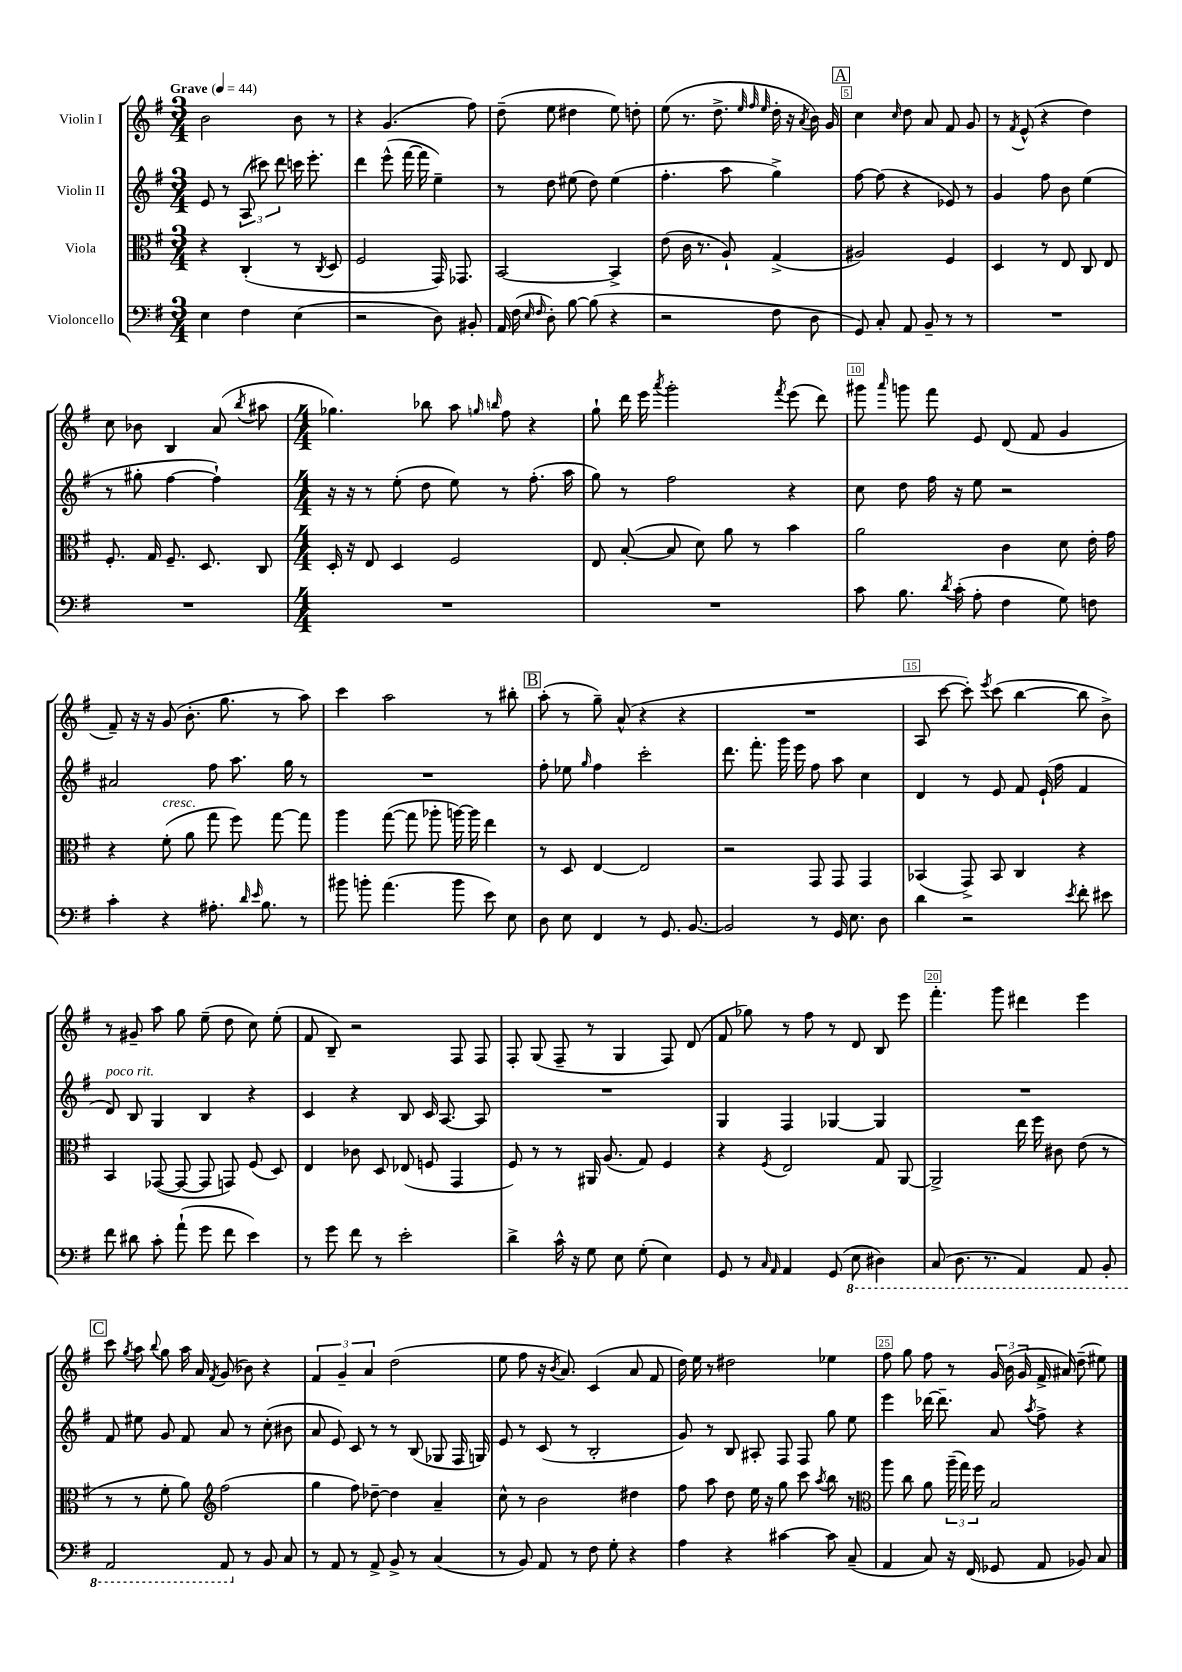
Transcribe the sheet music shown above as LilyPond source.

<<
\new StaffGroup <<
\new Staff = "s0" \with { instrumentName = "Violin I" } {
    \clef treble \key g \major \numericTimeSignature \time 3/4 \tempo "Grave" 4 = 44
    \autoBeamOff b'2 b'8 r8 |
    r4 g'4.( fis''8) |
    d''8--( e''8 dis''4 e''8) d''8-. |
    e''8( r8. d''8.-> \grace { e''32 fis''32 e''32 } d''16-. r16 \acciaccatura { a'8 } b'16) g'16 |
    \mark \markup { \box "A" } c''4 \grace { c''16 } d''8 a'8 fis'8 g'8 |
    r8 \acciaccatura { fis'8 } e'8-^( r4 d''4) |
    c''8 bes'8 b4 a'8( \acciaccatura { b''8 } ais''8 |
    \numericTimeSignature \time 4/4 ges''4.) bes''8 a''8 \grace { g''16 b''16 } fis''8 r4 |
    g''8-! d'''16 e'''16 \acciaccatura { a'''8 } g'''2-. \acciaccatura { fis'''8 } e'''8( d'''8) |
    gis'''8 \grace { a'''16 } g'''8 fis'''8 e'8 d'8( fis'8 g'4 |
    fis'8--) r16 r16 g'8( b'8.-. g''8. r8 a''8) |
    c'''4 a''2 r8 bis''8-. |
    \mark \markup { \box "B" } a''8-.( r8 g''8--) a'8-^( r4 r4 |
    R1 |
    a8 c'''8~ c'''8-.) \acciaccatura { e'''8 } c'''8( b''4~ b''8 b'8->) |
    r8 gis'8-- a''8 g''8 e''8--( d''8 c''8) e''8-.( |
    fis'8 b8--) r2 fis8 fis8 |
    fis8-. g8( fis8-- r8 g4 fis8) d'8( |
    fis'8 ges''8) r8 fis''8 r8 d'8 b8 e'''8 |
    fis'''4.-. g'''8 dis'''4 e'''4 |
    \mark \markup { \box "C" } c'''8 \acciaccatura { g''8 } a''8 \appoggiatura { b''8 } g''8 a''16 a'16 \acciaccatura { fis'8 } g'8( bes'8) r4 |
    \tuplet 3/2 { fis'4 g'4-- a'4 } d''2( |
    e''8 fis''8 r16 \acciaccatura { b'8 } a'8.) c'4( a'8 fis'8 |
    d''16) e''16 r8 dis''2 ees''4 |
    fis''8 g''8 fis''8 r8 \tuplet 3/2 { g'16 b'16( g'16 } fis'16-> ais'16) d''8--( eis''8) \bar "|." |
}
\new Staff = "s1" \with { instrumentName = "Violin II" } {
    \clef treble \key g \major \numericTimeSignature \time 3/4
    \autoBeamOff e'8 r8 \tuplet 3/2 { a8( cis'''8) d'''8 } c'''16 e'''8.-. |
    d'''4 e'''8-^( fis'''16~ fis'''16 e''4--) |
    r8 d''8 eis''8( d''8) eis''4( |
    fis''4.-. a''8 g''4->) |
    \mark \markup { \box "A" } fis''8~ fis''8( r4 ees'8) r8 |
    g'4 fis''8 b'8 e''4( |
    r8 gis''8-. fis''4~ fis''4-!) |
    \numericTimeSignature \time 4/4 r16 r16 r8 e''8-.( d''8 e''8) r8 fis''8.-.( a''16 |
    g''8) r8 fis''2 r4 |
    c''8 d''8 fis''16 r16 e''8 r2 |
    ais'2 fis''8 a''8. g''16 r8 |
    R1 |
    \mark \markup { \box "B" } fis''8-. ees''8 \grace { g''16 } fis''4 c'''2-. |
    d'''8. fis'''8.-. g'''16 e'''16 fis''8 a''8 c''4 |
    d'4 r8 e'8 fis'8 e'16-!( fis''16 fis'4 |
    d'8^\markup { \italic "poco rit." }) b8 g4 b4 r4 |
    c'4 r4 b8 c'16 a8.~ a8 |
    R1 |
    g4 fis4 ges4~ ges4 |
    R1 |
    \mark \markup { \box "C" } fis'8 eis''8 g'8 fis'8 a'8 r8 c''8-.( bis'8 |
    a'8 e'8) c'8 r8 r8 b8( ges8 fis16 g16) |
    e'8 r8 c'8( r8 b2-. |
    g'8) r8 b8 ais8-. fis8 fis8 g''8 e''8 |
    e'''4 des'''16~ des'''8.-- a'8 \acciaccatura { a''8 } fis''8-> r4 \bar "|." |
}
\new Staff = "s2" \with { instrumentName = "Viola" } {
    \clef alto \key g \major \numericTimeSignature \time 3/4
    \autoBeamOff r4 c4-.( r8 \acciaccatura { c8 } d8 |
    fis2 g,16) ges,8. |
    b,2~ b,4-> |
    e'8( c'16 r8. a8-!) g4->( |
    \mark \markup { \box "A" } ais2) fis4 |
    d4 r8 e8 c8 e8 |
    fis8.-. g16 fis8.-- d8. c8 |
    \numericTimeSignature \time 4/4 d16-. r16 e8 d4 fis2 |
    e8 b8~-.( b8 d'8) a'8 r8 b'4 |
    a'2 c'4 d'8 e'16-. g'16 |
    r4 fis'8-.^\markup { \italic "cresc." }( a'8 g''8 fis''8) g''8~ g''8 |
    a''4 g''8~( g''8 aes''8-. a''16~) a''16 e''4 |
    \mark \markup { \box "B" } r8 d8 e4~ e2 |
    r2 g,8 g,8 g,4 |
    bes,4( g,8->) bes,8 c4 r4 |
    b,4 ges,8~( ges,8~ ges,8 g,8) fis8( d8) |
    e4 ces'8 d8 ees8( f8 g,4 |
    fis8) r8 r8 ais,16 a8.( g8) fis4 |
    r4 \acciaccatura { fis8 } e2 g8 a,8~ |
    a,2-> e''16 fis''16 cis'8 e'8( r8 |
    \mark \markup { \box "C" } r8 r8 fis'8-. a'8) \clef treble fis''2( |
    g''4 fis''8) des''8~-- des''4 a'4-- |
    c''8-^ r8 b'2 dis''4 |
    fis''8 a''8 d''8 e''16 r16 g''8 c'''8 \acciaccatura { a''8 } b''8 r8 |
    \clef alto a''8 c''8 a'8 \tuplet 3/2 { a''16--( g''16) fis''16 } b2 \bar "|." |
}
\new Staff = "s3" \with { instrumentName = "Violoncello" } {
    \clef bass \key g \major \numericTimeSignature \time 3/4
    \autoBeamOff e4 fis4 e4( |
    r2 d8) bis,8-. |
    a,16 fis16( \grace { e16 fis16 } d8-.) b8~ b8( r4 |
    r2 fis8 d8 |
    \mark \markup { \box "A" } g,8) c8-. a,8 b,8-- r8 r8 |
    R2. |
    R2. |
    \numericTimeSignature \time 4/4 R1 |
    R1 |
    c'8 b8. \acciaccatura { d'8 } c'16-.( a8-. fis4 g8) f8 |
    c'4-. r4 ais8.-. \grace { d'16 e'16 } b8. r8 |
    bis'8 b'8-. a'4.( b'8 e'8) e8 |
    \mark \markup { \box "B" } d8 e8 fis,4 r8 g,8. b,8.~ |
    b,2 r8 g,16 e8. d8 |
    d'4 r2 \acciaccatura { e'8 } fis'8-. eis'8 |
    fis'8 dis'8 c'8-. a'8-!( g'8 fis'8 e'4) |
    r8 g'8 fis'8 r8 e'2-. |
    d'4-> c'16-^ r16 g8 e8 g8-.( e4) |
    g,8 r8 \grace { c16 a,16 } a,4 g,8( \ottava #-1 e,8 dis,4) |
    c,8( d,8. r8. a,,4) a,,8 b,,8-. |
    \mark \markup { \box "C" } a,,2 a,,8 \ottava #0 r8 b,8 c8 |
    r8 a,8 r8 a,8-> b,8-> r8 c4( |
    r8 b,8) a,8 r8 fis8 g8-. r4 |
    a4 r4 cis'4~ cis'8 c8--( |
    a,4 c8) r16 fis,16( ges,8 a,8 bes,8) c8 \bar "|." |
}
>>
>>
\layout { \context { \Score \override BarNumber.break-visibility = ##(#f #t #t) barNumberVisibility = #(every-nth-bar-number-visible 5) \override BarNumber.stencil = #(make-stencil-boxer 0.1 0.3 ly:text-interface::print) } }
